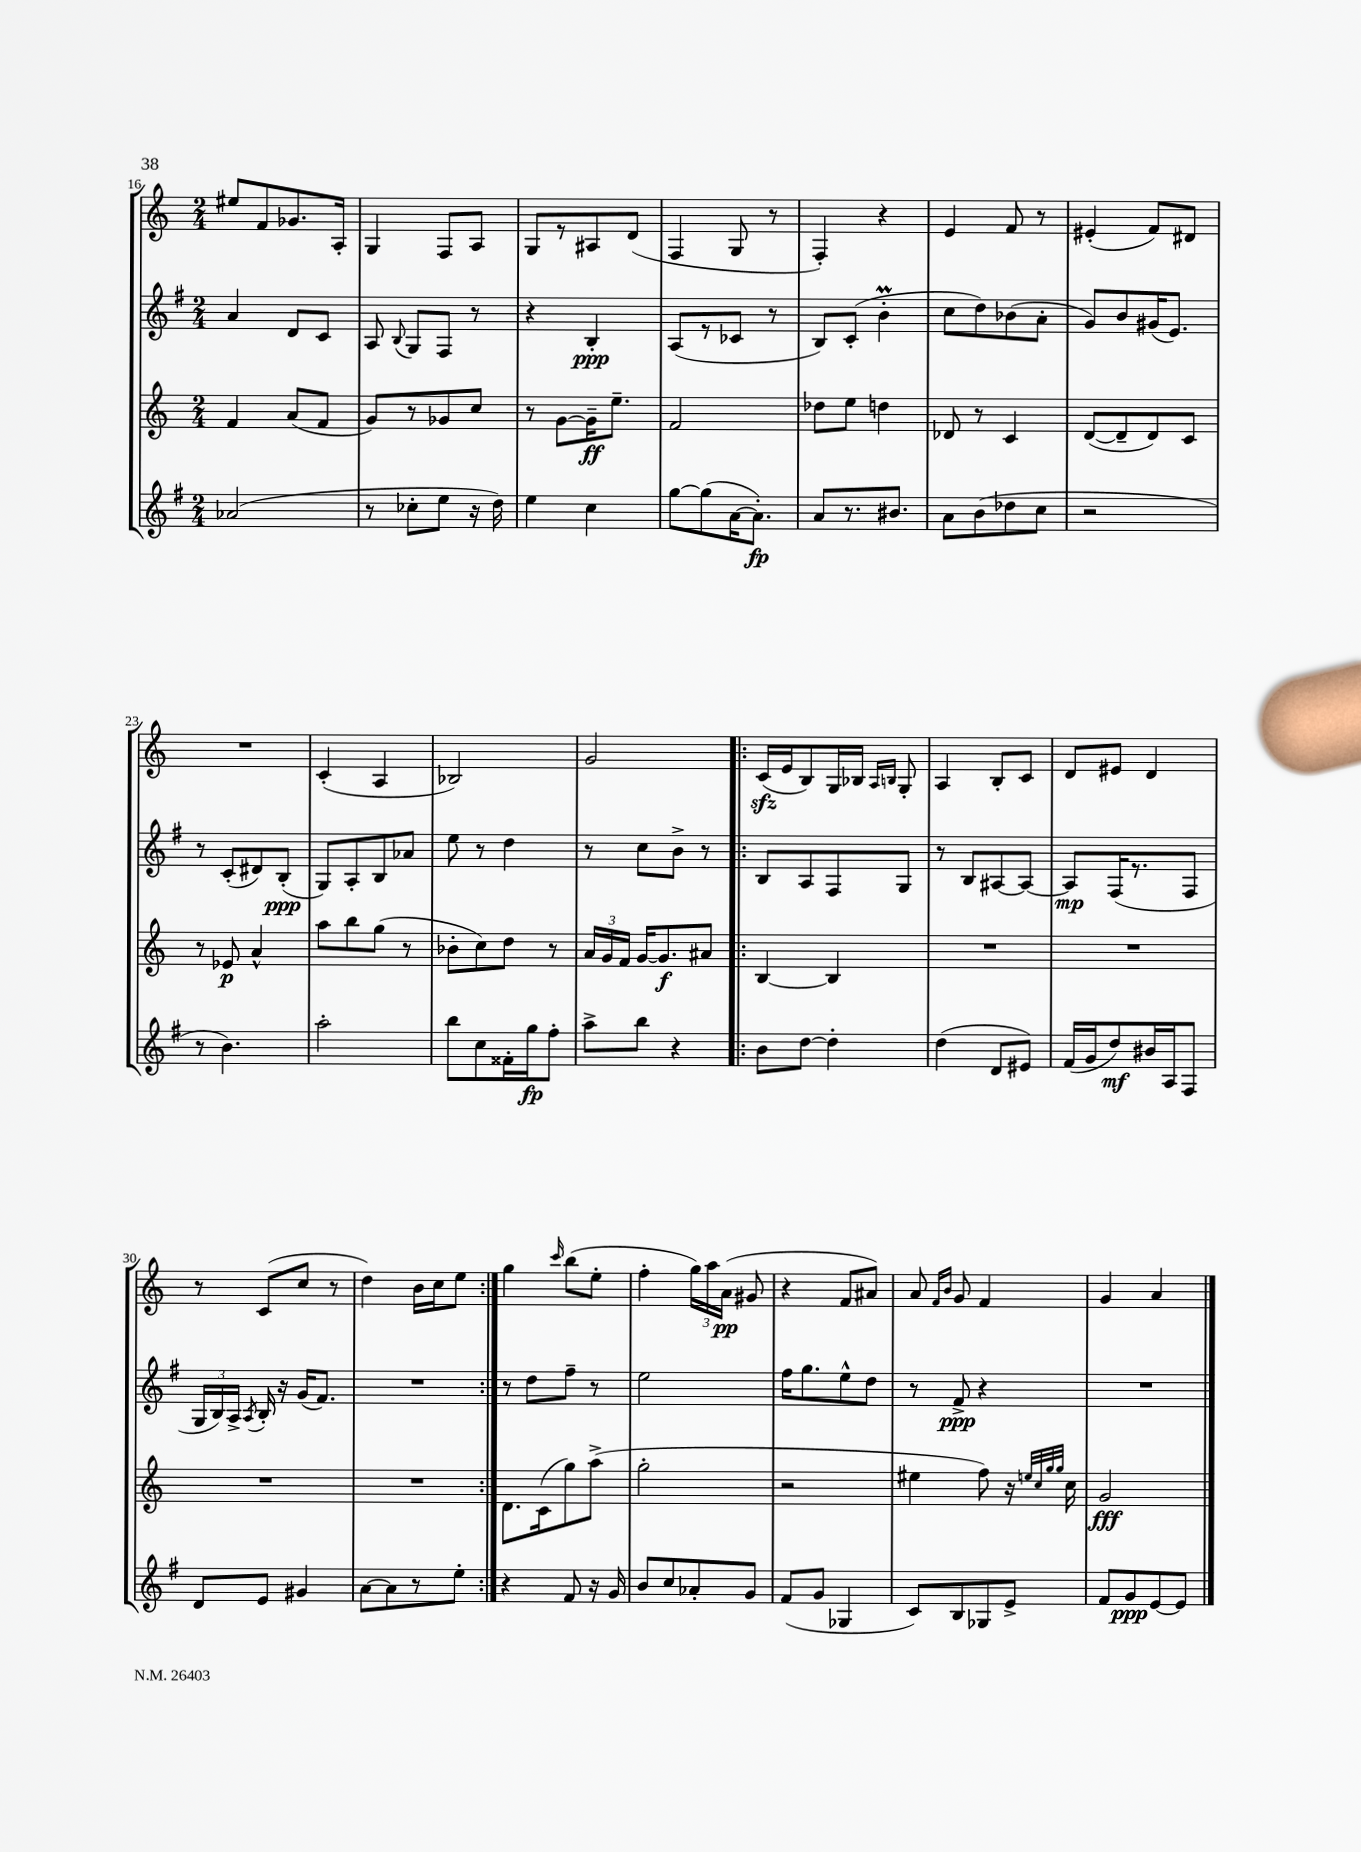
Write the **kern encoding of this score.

**kern	**dynam	**kern	**dynam	**kern	**dynam	**kern	**dynam
*part4	*part4	*part3	*part3	*part2	*part2	*part1	*part1
*staff4	*staff4	*staff3	*staff3	*staff2	*staff2	*staff1	*staff1
*clefG2	*	*clefG2	*	*clefG2	*	*clefG2	*
*k[f#]	*	*k[]	*	*k[f#]	*	*k[]	*
*M2/4	*	*M2/4	*	*M2/4	*	*M2/4	*
=16	=16	=16	=16	=16	=16	=16	=16
(2a-X/	.	4f/	.	4a/	.	8ee#X/L	.
.	.	.	.	.	.	8f/	.
.	.	(8a/L	.	8d/L	.	8.g-X/	.
.	.	8f/J	.	8c/J	.	.	.
.	.	.	.	.	.	16A'/Jk	.
=17	=17	=17	=17	=17	=17	=17	=17
8r	.	8g/L)	.	8A/	.	4G/	.
.	.	.	.	8qqB/	.	.	.
8cc-X'\L	.	8r	.	8G/L	.	.	.
8ee\J	.	8g-X/	.	8F#/J	.	8F/L	.
16r	.	8cc/J	.	8r	.	8A/J	.
16dd\)	.	.	.	.	.	.	.
=18	=18	=18	=18	=18	=18	=18	=18
4ee\	.	8r	.	4r	.	8G/L	.
.	.	[8g\L	.	.	.	8r	.
4cc\	.	16g~\K]	ff	4B'/	ppp	8A#X/	.
.	.	8.ee~\J	.	.	.	.	.
.	.	.	.	.	.	(8d/J	.
=19	=19	=19	=19	=19	=19	=19	=19
[8gg\L	.	2f/	.	(8A/L	.	4F/	.
(8gg\]	.	.	.	8r	.	.	.
[16a\K	.	.	.	8c-X/J	.	8G/	.
8.a'\J])	fp	.	.	.	.	.	.
.	.	.	.	8r	.	8r	.
=20	=20	=20	=20	=20	=20	=20	=20
8a/L	.	8dd-X\L	.	8B/L)	.	4F'/)	.
8.r	.	8ee\J	.	(8c'/J	.	.	.
.	.	4ddn\	.	4bm'\	.	4r	.
8.b#X/J	.	.	.	.	.	.	.
=21	=21	=21	=21	=21	=21	=21	=21
8a\L	.	8d-X/	.	8cc\L	.	4e/	.
(8b\	.	8r	.	8dd\)	.	.	.
8dd-X\	.	4c/	.	(8b-X\	.	8f/	.
8cc\J	.	.	.	8a'\J	.	8r	.
=22	=22	=22	=22	=22	=22	=22	=22
2r	.	([8d/L	.	8g/L)	.	(4e#X'/	.
.	.	8d~/]	.	8b/	.	.	.
.	.	8d/)	.	(16g#X/K	.	8f/L)	.
.	.	.	.	8.e/J)	.	.	.
.	.	8c/J	.	.	.	8d#X/J	.
!!LO:LB:g=z
=23	=23	=23	=23	=23	=23	=23	=23
8r	.	8r	.	8r	.	2r	.
4.b\)	.	8e-X/	p	(8c'/L	.	.	.
.	.	4a^^/	.	8d#X/)	.	.	.
.	.	.	.	(8B'/J	ppp	.	.
=24	=24	=24	=24	=24	=24	=24	=24
2aa'\	.	8aa\L	.	8G/L)	.	(4c'/	.
.	.	8bb\	.	8A'/	.	.	.
.	.	(8gg\J	.	8B/	.	4A/	.
.	.	8r	.	8a-X/J	.	.	.
=25	=25	=25	=25	=25	=25	=25	=25
8bb\L	.	8b-X'\L	.	8ee\	.	2B-X/)	.
8cc\	.	8cc\)	.	8r	.	.	.
16f##X'\L	.	8dd\J	.	4dd\	.	.	.
16gg\J	fp	.	.	.	.	.	.
8ff#'\J	.	8r	.	.	.	.	.
=26	=26	=26	=26	=26	=26	=26	=26
8aa^\L	.	24a/LL	.	8r	.	2g/	.
.	.	24g/	.	.	.	.	.
.	.	24f/JJ	.	.	.	.	.
8bb\J	.	[16g/KL	.	8cc\L	.	.	.
.	.	8.g/]	f	.	.	.	.
4r	.	.	.	8b^\J	.	.	.
.	.	8a#X/J	.	8r	.	.	.
=27!|:	=27!|:	=27!|:	=27!|:	=27!|:	=27!|:	=27!|:	=27!|:
8b\L	.	[4B/	.	8B/L	.	(16czz/LL	.
.	.	.	.	.	.	16e/J	.
[8dd\J	.	.	.	8A/	.	8B/)	.
4dd'\]	.	4B/]	.	8F#/	.	16G/L	.
.	.	.	.	.	.	16B-X/JJ	.
.	.	.	.	.	.	16qqA/LL	.
.	.	.	.	.	.	16qqBn/JJ	.
.	.	.	.	8G/J	.	8G'/	.
=28	=28	=28	=28	=28	=28	=28	=28
(4dd\	.	2r	.	8r	.	4A/	.
.	.	.	.	8B/L	.	.	.
8d/L	.	.	.	[8A#X/	.	8B'/L	.
8e#X/J)	.	.	.	8A#/J_	.	8c/J	.
=29	=29	=29	=29	=29	=29	=29	=29
(16f#/LL	.	2r	.	8A#/L]	mp	8d/L	.
16g/J	.	.	.	.	.	.	.
8dd/)	mf	.	.	(16F#/K	.	8e#X/J	.
.	.	.	.	8.r	.	.	.
16b#X/L	.	.	.	.	.	4d/	.
16A/J	.	.	.	.	.	.	.
8F#/J	.	.	.	8F#/J	.	.	.
!!LO:LB:g=z
=30	=30	=30	=30	=30	=30	=30	=30
8d/L	.	2r	.	24G/LL	.	8r	.
.	.	.	.	24B/)	.	.	.
.	.	.	.	24A^/JJ	.	.	.
.	.	.	.	8qA/	.	.	.
8e/J	.	.	.	16B'/	.	(8c/L	.
.	.	.	.	16r	.	.	.
4g#X/	.	.	.	(16g/KL	.	8cc/J	.
.	.	.	.	8.f#/J)	.	.	.
.	.	.	.	.	.	8r	.
=31	=31	=31	=31	=31	=31	=31	=31
[8a\L	.	2r	.	2r	.	4dd\)	.
8a\]	.	.	.	.	.	.	.
8r	.	.	.	.	.	16b\LL	.
.	.	.	.	.	.	16cc\J	.
8ee'\J	.	.	.	.	.	8ee\J	.
=32:|!	=32:|!	=32:|!	=32:|!	=32:|!	=32:|!	=32:|!	=32:|!
4r	.	8.d\L	.	8r	.	4gg\	.
.	.	.	.	8dd\L	.	.	.
.	.	(16c\k	.	.	.	.	.
.	.	.	.	.	.	16qqccc/	.
8f#/	.	8gg\)	.	8ff#~\J	.	(8bb\L	.
16r	.	(8aa^\J	.	8r	.	8ee'\J	.
16g/	.	.	.	.	.	.	.
=33	=33	=33	=33	=33	=33	=33	=33
8b/L	.	2gg'\	.	2ee\	.	4ff'\	.
8cc/	.	.	.	.	.	.	.
8a-X'/	.	.	.	.	.	24gg\LL)	.
.	.	.	.	.	.	24aa\	.
.	.	.	.	.	.	(24a\JJ	pp
8g/J	.	.	.	.	.	8g#X/	.
=34	=34	=34	=34	=34	=34	=34	=34
(8f#/L	.	2r	.	16ff#\KL	.	4r	.
.	.	.	.	8.gg\	.	.	.
8g/J	.	.	.	.	.	.	.
4G-X/	.	.	.	8ee^^\	.	8f/L	.
.	.	.	.	8dd\J	.	8a#X/J)	.
=35	=35	=35	=35	=35	=35	=35	=35
8c/L)	.	4ee#X\	.	8r	.	8a/	.
.	.	.	.	.	.	16qqf/LL	.
.	.	.	.	.	.	16qqb/JJ	.
8B/	.	.	.	8f#^/	ppp	8g/	.
8G-X/	.	8ff\)	.	4r	.	4f/	.
8e^/J	.	16r	.	.	.	.	.
.	.	32qqeen/LLL	.	.	.	.	.
.	.	32qqcc/	.	.	.	.	.
.	.	32qqgg/	.	.	.	.	.
.	.	32qqgg/JJJ	.	.	.	.	.
.	.	16cc\	.	.	.	.	.
=36	=36	=36	=36	=36	=36	=36	=36
8f#/L	.	2g/	fff	2r	.	4g/	.
8g/	ppp	.	.	.	.	.	.
[8e/	.	.	.	.	.	4a/	.
8e/J]	.	.	.	.	.	.	.
==	==	==	==	==	==	==	==
*-	*-	*-	*-	*-	*-	*-	*-
